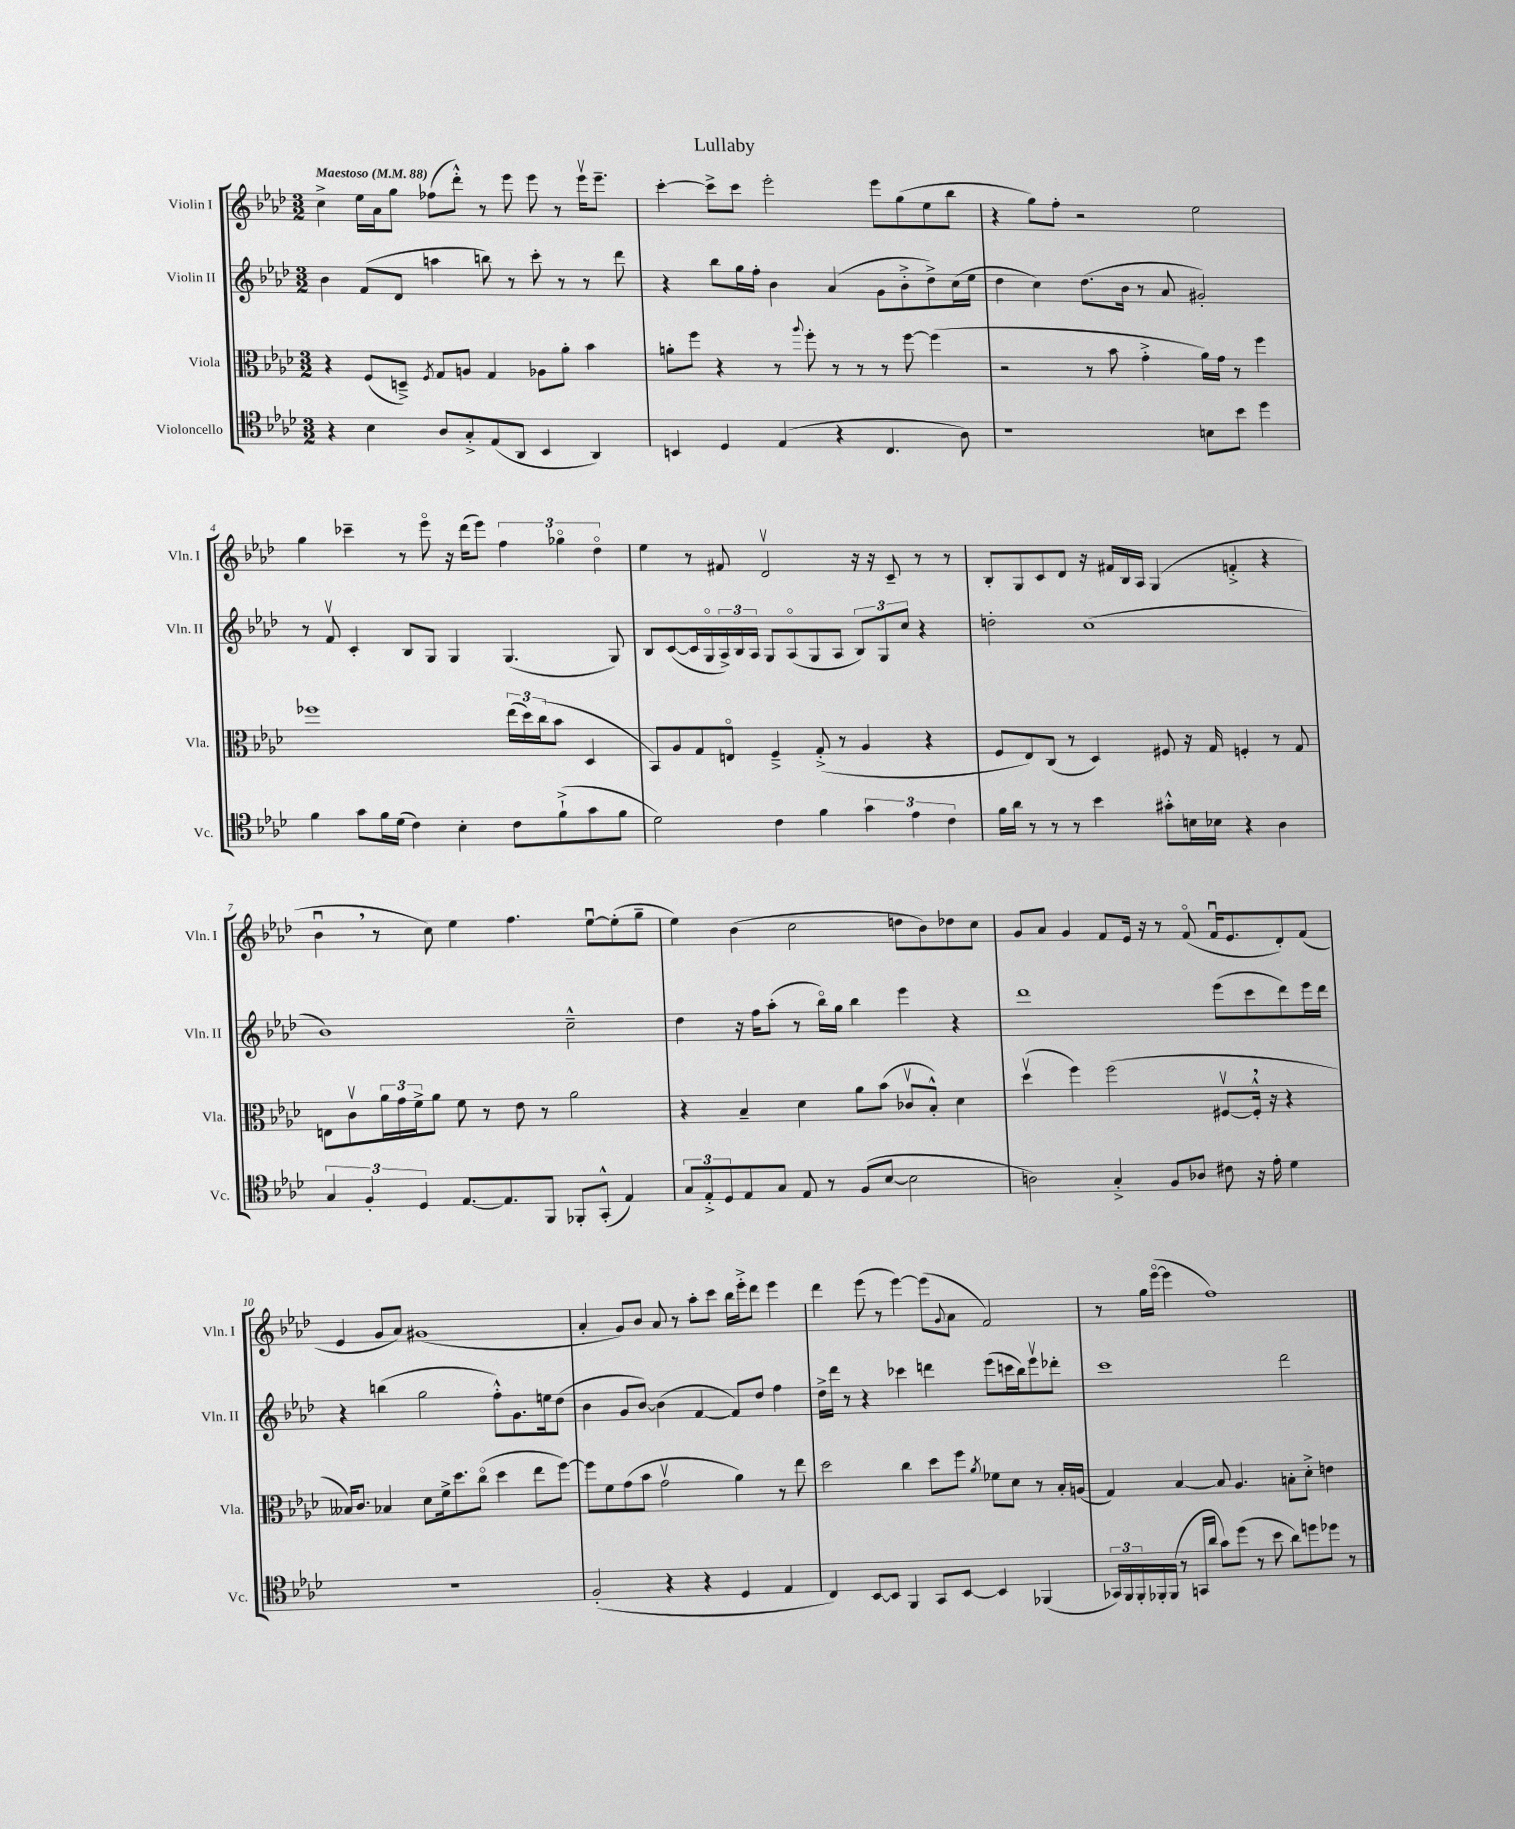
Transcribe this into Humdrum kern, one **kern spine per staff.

**kern	**kern	**kern	**kern
*staff4	*staff3	*staff2	*staff1
*clefC4	*clefC3	*clefG2	*clefG2
*k[b-e-a-d-]	*k[b-e-a-d-]	*k[b-e-a-d-]	*k[b-e-a-d-]
*M3/2	*M3/2	*M3/2	*M3/2
*MM88	*MM88	*MM88	*MM88
4r	4r	4b-	4cc^
4B-	(8F	(8f	16ee-
.	.	.	16a-
.	8D~^)	8d-	8gg
.	8qF	.	.
8A-	8G	4aa	(8ff-
8G'^	8A	.	8ddd-'^^)
(8E-	4G	8bb)	8r
8AA-	.	8r	8eee-
4BB-	8A-	8ccc'	8eee-
.	8a-'	8r	8r
4AA-)	4b-	8r	16eee-v
.	.	.	8.eee-~
.	.	8ddd-	.
=	=	=	=
4BB	8a'	4r	[4ccc'
.	8ff	.	.
4D-	4r	8bb-	8ccc^]
.	.	16gg	8ccc
.	.	16ff'	.
(4E-	8r	4b-	2eee-'
.	8qqaa-	.	.
.	8ff'	.	.
4r	8r	(4a-	.
.	8r	.	.
4.C	8r	8g	8eee-
.	[8ff	8b-'^	(8gg
.	(4ff]	8dd-^)	8ee-
8A-)	.	(16cc	8bb-
.	.	16ee-	.
=	=	=	=
1r	2r	4dd-	4r
.	.	4cc)	8gg)
.	.	.	8ff'
.	8r	(8.dd-	2r
.	8b-	.	.
.	.	16b-	.
.	4g'^	8r	.
.	.	8a-	.
8B	16a-)	2g#')	2ee-
.	16g	.	.
8b-	8r	.	.
4dd-	4ff	.	.
=	=	=	=
4f	1ff-	8r	4gg
.	.	8fv	.
8g	.	4c'	4ccc-~
16f	.	.	.
(16d-	.	.	.
4c)	.	8B-	8r
.	.	8G	8eee-o
4B-'	.	4G	16r
.	.	.	(16ddd-
.	.	.	8eee-)
8c	(24ee-	(4.G	6ff
.	24dd-)	.	.
.	(24cc	.	.
(8f`^	8b-	.	.
.	.	.	6gg-o
8g	4D-	.	.
.	.	.	6dd-o
8f	.	8G)	.
=	=	=	=
2d-)	8BB-)	8B-	4ee-
.	8A-	([8c	.
.	8G	16c]	8r
.	.	16Go	.
.	8Eo	24A-^)	8f#
.	.	24B-	.
.	.	24A-	.
4c	4F~^	8G	2d-v
.	.	(8A-o	.
4f	(8G'^	8G	.
.	8r	8A-	.
6g	4A-	12B-)	16r
.	.	.	16r
.	.	12G	.
.	.	.	8c~
6e-	.	12cc	.
.	4r	4r	8r
6c	.	.	.
.	.	.	8r
=	=	=	=
16f	8F	2dd'	8B-'
16a-	.	.	.
8r	8E-)	.	8G
8r	(8C	.	8c
8r	8r	.	8d-
4b-	4D-)	(1cc	16r
.	.	.	16f#
.	.	.	16B-
.	.	.	16A-
8g#'^^	8F#	.	(4G
16B	16r	.	.
16B-	16G	.	.
4r	4F'	.	4f'^
4A-	8r	.	4r
.	8G	.	.
=	=	=	=
6G	8E	1b-)	4b-u
.	8cv	.	.
6F'	.	.	.
.	24a-	.	8r
.	24g	.	.
6D-	24f^	.	.
.	8a-	.	8cc)
[8.E-	8f	.	4ee-
.	8r	.	.
8.E-]	.	.	.
.	8e-	.	4.ff
8FF	8r	.	.
8FF-'	2a-	2cc~^^	.
(8GG'^^	.	.	[8ee-u
4E-)	.	.	(8ee-']
.	.	.	8gg~
=	=	=	=
12G	4r	4dd-	4ee-)
12E-'^	.	.	.
12D-	.	.	.
8E-	4B-~	16r	(4b-
.	.	16ff	.
8G	.	(8aa-'	.
8E-	4d-	8r	2cc
8r	.	16bb-o)	.
.	.	16gg	.
(8F	8a-	4bb-	.
[8B-	(8b-	.	.
2B-]	8c-v	4eee-	8dd
.	8B-'^^)	.	8b-)
.	4d-	4r	8dd-
.	.	.	8cc
=	=	=	=
2A)	(4dd-v	1ddd-	8g
.	.	.	8a-
.	4ff)	.	4g
4G'^	(2ff	.	8f
.	.	.	16e-
.	.	.	16r
8F	.	.	8r
8A-	.	.	(8fo
8c#	[8F#v	(8eee-	16fu
.	.	.	8.e-
16r	16F#'^^]	8ccc	.
16e-'	16r	.	.
4d-	4r	8ddd-)	8d-')
.	.	16eee-	(8f
.	.	16ddd-	.
=	=	=	=
1.r	16B--)	4r	4e-
.	8.c	.	.
.	4B-	(4bb	8g
.	.	.	8a-)
.	8d-	2gg	(1g#
.	16f^	.	.
.	8.dd-	.	.
.	(8cco	.	.
.	4dd-	8ff'^^)	.
.	.	8.g	.
.	8ee-	.	.
.	.	16ee	.
.	[8ff)	(8dd-	.
=	=	=	=
(2F'	8ff]	4b-	4a-'
.	8f	.	.
.	(8g	8g	8g)
.	8b-	[8b-)	8b-
4r	2gv	(4b-]	8a-
.	.	.	8r
4r	.	[4f	8aa-'
.	.	.	8ccc
4D-	4a-)	8f])	16bb-
.	.	.	16eee-'^
.	.	8dd-	8ddd-
4E-	8r	4ff	4eee-
.	8ee-	.	.
=	=	=	=
4C)	2dd-	16dd-^	4ddd-
.	.	16ddd-	.
.	.	8r	.
[8BB-	.	4r	(8eee-
8BB-]	.	.	8r
4FF	4cc	4ccc-	[4eee-)
8GG	8dd-	4ddd	(8eee-]
.	.	.	8qqg
[8BB-	8ff	.	8a-
.	8qa-	.	.
4BB-]	8f-	(8eee-	2f)
.	8d-	16ccc	.
.	.	16bb-)	.
(4FF-	8r	8eee-v	.
.	16B-'	8ddd-'	.
.	(16A	.	.
=	=	=	=
24GG-)	4G)	1ccc	8r
24FF	.	.	.
24FF'	.	.	.
16FF-'	.	.	16gg
(16FF-	.	.	([16eee-o
8r	[4B-	.	4eee-]
16GG	.	.	.
16a-	.	.	.
8g)	8B-]	.	1ff)
(8dd-	4.A-	.	.
8r	.	.	.
8b-	.	.	.
8a-)	8B'	2ddd-	.
8dd	8d-'^	.	.
8dd-	4e	.	.
8r	.	.	.
==	==	==	==
*-	*-	*-	*-
